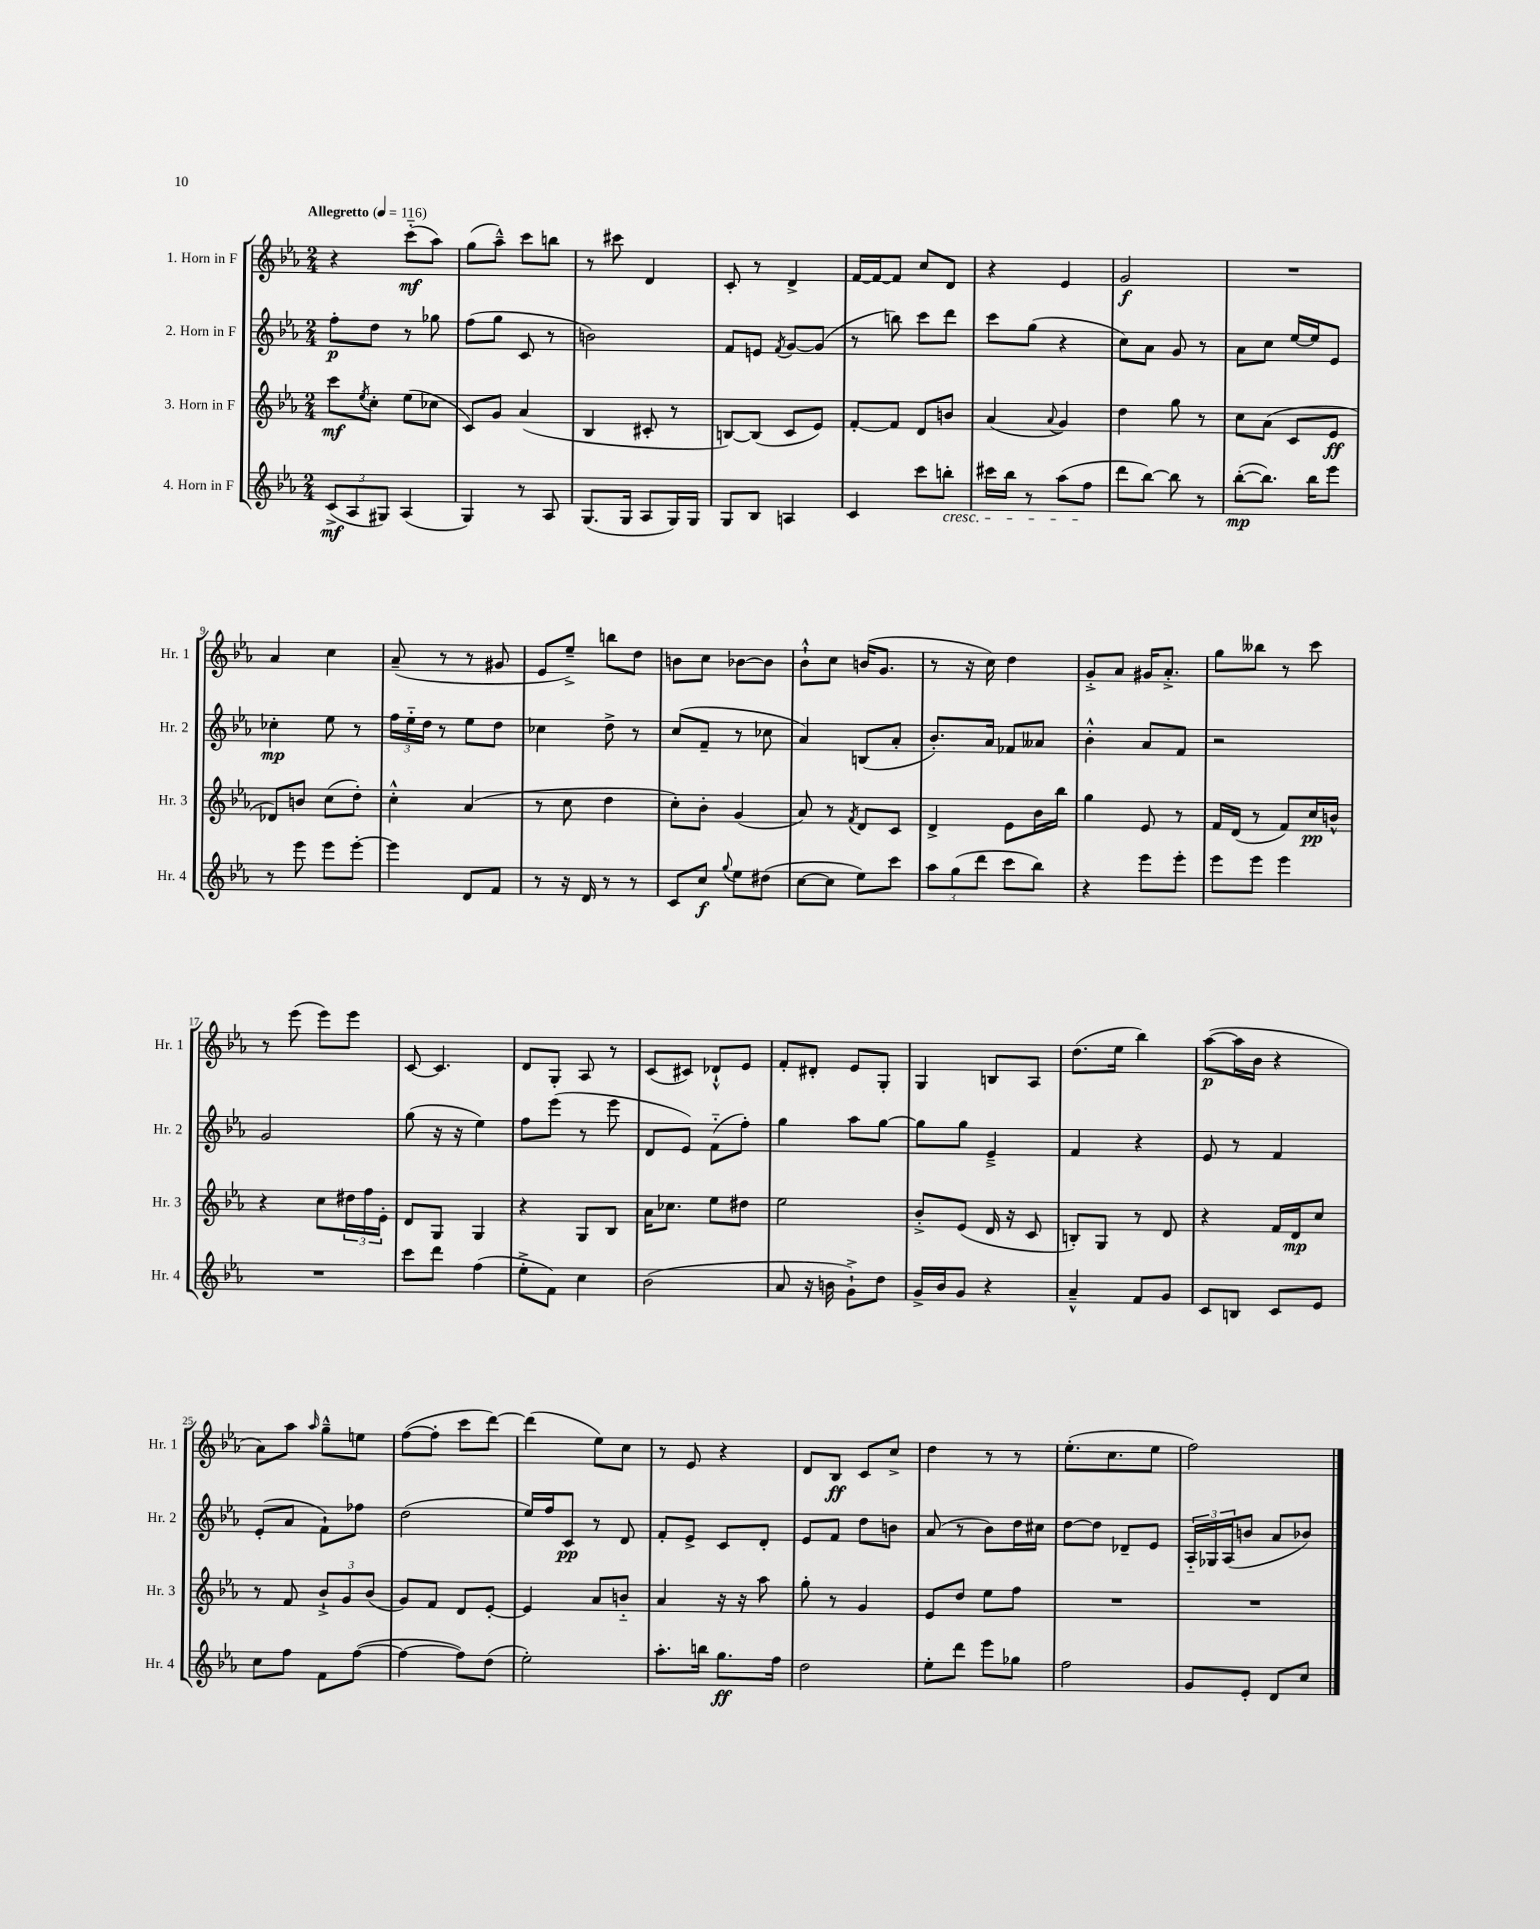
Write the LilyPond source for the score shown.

<<
\new StaffGroup <<
\new Staff = "s0" \with { instrumentName = "1. Horn in F" shortInstrumentName = "Hr. 1" } {
    \clef treble \key ees \major \numericTimeSignature \time 2/4 \tempo "Allegretto" 4 = 116
    r4 c'''8-_\mf( aes''8) |
    g''8( aes''8---^) c'''8 b''8 |
    r8 cis'''8 d'4 |
    c'8-. r8 d'4-> |
    f'16~ f'16~ f'8 c''8 d'8 |
    r4 ees'4 |
    g'2\f |
    R2 |
    aes'4 c''4 |
    aes'8--( r8 r8 gis'8 |
    ees'8 ees''8--->) b''8 d''8 |
    b'8 c''8 bes'8~ bes'8 |
    bes'8-!-^ c''8 b'16( g'8. |
    r8 r16 c''16) d''4 |
    g'8-.-> aes'8 gis'16 aes'8.-.-> |
    g''8 beses''8 r8 c'''8 |
    r8 ees'''8( ees'''8) ees'''8 |
    c'8~ c'4. |
    d'8 g8-. aes8 r8 |
    c'8( cis'8) des'8-!-^ ees'8 |
    f'8-. dis'8-. ees'8 g8-. |
    g4 b8 aes8 |
    d''8.( ees''16 bes''4) |
    aes''8~\p( aes''16 bes'16 r4 |
    aes'8) aes''8 \grace { aes''16 } g''8---^ e''8 |
    f''8~( f''8-. c'''8 d'''8~) |
    d'''4( ees''8) c''8 |
    r8 ees'8 r4 |
    d'8 bes8\ff c'8 c''8-> |
    d''4 r8 r8 |
    ees''8.-.( c''8. ees''8 |
    f''2) \bar "|." |
}
\new Staff = "s1" \with { instrumentName = "2. Horn in F" shortInstrumentName = "Hr. 2" } {
    \clef treble \key ees \major \numericTimeSignature \time 2/4
    f''8-.\p d''8 r8 ges''8 |
    f''8( g''8 c'8 r8 |
    b'2) |
    f'8 e'8 \acciaccatura { f'8 } g'8~ g'8( |
    r8 b''8) c'''8 d'''8 |
    c'''8 g''8( r4 |
    c''8) aes'8 g'8 r8 |
    aes'8 c''8 ees''16~ ees''16 ees'8 |
    ces''4-.\mp ees''8 r8 |
    \tuplet 3/2 { f''16 ees''16-_ d''16 } r8 ees''8 d''8 |
    ces''4 d''8-> r8 |
    c''8( f'8-- r8 ces''8 |
    aes'4) b8( aes'8-. |
    bes'8.-.) aes'16 fes'8 aeses'8 |
    bes'4-.-^ aes'8 f'8 |
    r2 |
    g'2 |
    g''8( r16 r16 ees''4) |
    f''8 ees'''8( r8 ees'''8 |
    d'8 ees'8) f'8-_( f''8-.) |
    g''4 aes''8 g''8~ |
    g''8 g''8 ees'4---> |
    f'4 r4 |
    ees'8 r8 f'4 |
    ees'8-.( aes'8 f'8-!) fes''8 |
    d''2( |
    ees''16) f''16 c'8\pp r8 d'8 |
    f'8-. ees'8-> c'8 d'8-. |
    ees'8 f'8 d''8 b'8 |
    aes'8( r8 bes'8) d''16 cis''16 |
    d''8~ d''8 des'8-- ees'8 |
    \tuplet 3/2 { aes16-_ ges16 aes16( } b'8 aes'8 bes'8) \bar "|." |
}
\new Staff = "s2" \with { instrumentName = "3. Horn in F" shortInstrumentName = "Hr. 3" } {
    \clef treble \key ees \major \numericTimeSignature \time 2/4
    c'''8\mf \acciaccatura { ees''8 } c''8-. ees''8( ces''8 |
    c'8) g'8 aes'4( |
    bes4 cis'8-. r8 |
    b8~) b8( c'8 ees'8) |
    f'8~-. f'8 d'8 b'8 |
    aes'4( \appoggiatura { aes'8 } g'4) |
    d''4 g''8 r8 |
    c''8 aes'8( c'8 ees'8\ff |
    des'8) b'8 c''8( d''8-.) |
    c''4-.-^ aes'4( |
    r8 c''8 d''4 |
    c''8-.) bes'8-. g'4( |
    aes'8) r8 \acciaccatura { f'8 } d'8 c'8 |
    d'4-> ees'8 bes'16 bes''16 |
    g''4 ees'8 r8 |
    f'16 d'16( r8 f'8) c''16\pp b'16-^ |
    r4 c''8 \tuplet 3/2 { dis''16 f''16 ees'16-. } |
    d'8 g8 g4 |
    r4 g8 bes8 |
    aes'16 ces''8. ees''8 dis''8 |
    ees''2 |
    bes'8-.-> ees'8( d'16 r16 c'8 |
    b8-.) g8 r8 d'8 |
    r4 f'16 d'16\mp c''8 |
    r8 f'8 \tuplet 3/2 { bes'8-!-> g'8 bes'8( } |
    g'8) f'8 d'8 ees'8~-. |
    ees'4 aes'8 b'8-_ |
    aes'4 r16 r16 aes''8 |
    g''8-. r8 g'4 |
    ees'8 d''8 ees''8 f''8 |
    R2 |
    R2 \bar "|." |
}
\new Staff = "s3" \with { instrumentName = "4. Horn in F" shortInstrumentName = "Hr. 4" } {
    \clef treble \key ees \major \numericTimeSignature \time 2/4
    \tuplet 3/2 { c'8->\mf( aes8 gis8) } aes4( |
    g4) r8 aes8 |
    g8.( g16 aes8 g16) g16 |
    g8 bes8 a4 |
    c'4 c'''8 b''8-.\cresc |
    cis'''16 bes''16 r8 aes''8( f''8\! |
    d'''8 bes''8~) bes''8 r8 |
    bes''8~-.\mp( bes''8.) bes''16 ees'''8 |
    r8 ees'''8 ees'''8 ees'''8~-. |
    ees'''4 d'8 f'8 |
    r8 r16 d'16 r8 r8 |
    c'8 c''8\f \appoggiatura { g''8 } ees''8 dis''8( |
    c''8~ c''8 ees''8) c'''8 |
    \tuplet 3/2 { aes''8 g''8( d'''8 } c'''8 bes''8) |
    r4 ees'''8 ees'''8-. |
    ees'''8 ees'''8 ees'''4 |
    R2 |
    c'''8 d'''8 f''4( |
    ees''8-.-> f'8) c''4 |
    bes'2( |
    aes'8 r16 b'16 g'8-!->) d''8 |
    g'16-> bes'16 g'8 r4 |
    aes'4---^ f'8 g'8 |
    c'8 b8 c'8 ees'8 |
    c''8 f''8 f'8 f''8~( |
    f''4~ f''8) d''8( |
    ees''2-.) |
    aes''8.-. b''16 g''8.\ff f''16 |
    d''2 |
    ees''8-. d'''8 ees'''8 ges''8 |
    f''2 |
    g'8 ees'8-. d'8 c''8 \bar "|." |
}
>>
>>
